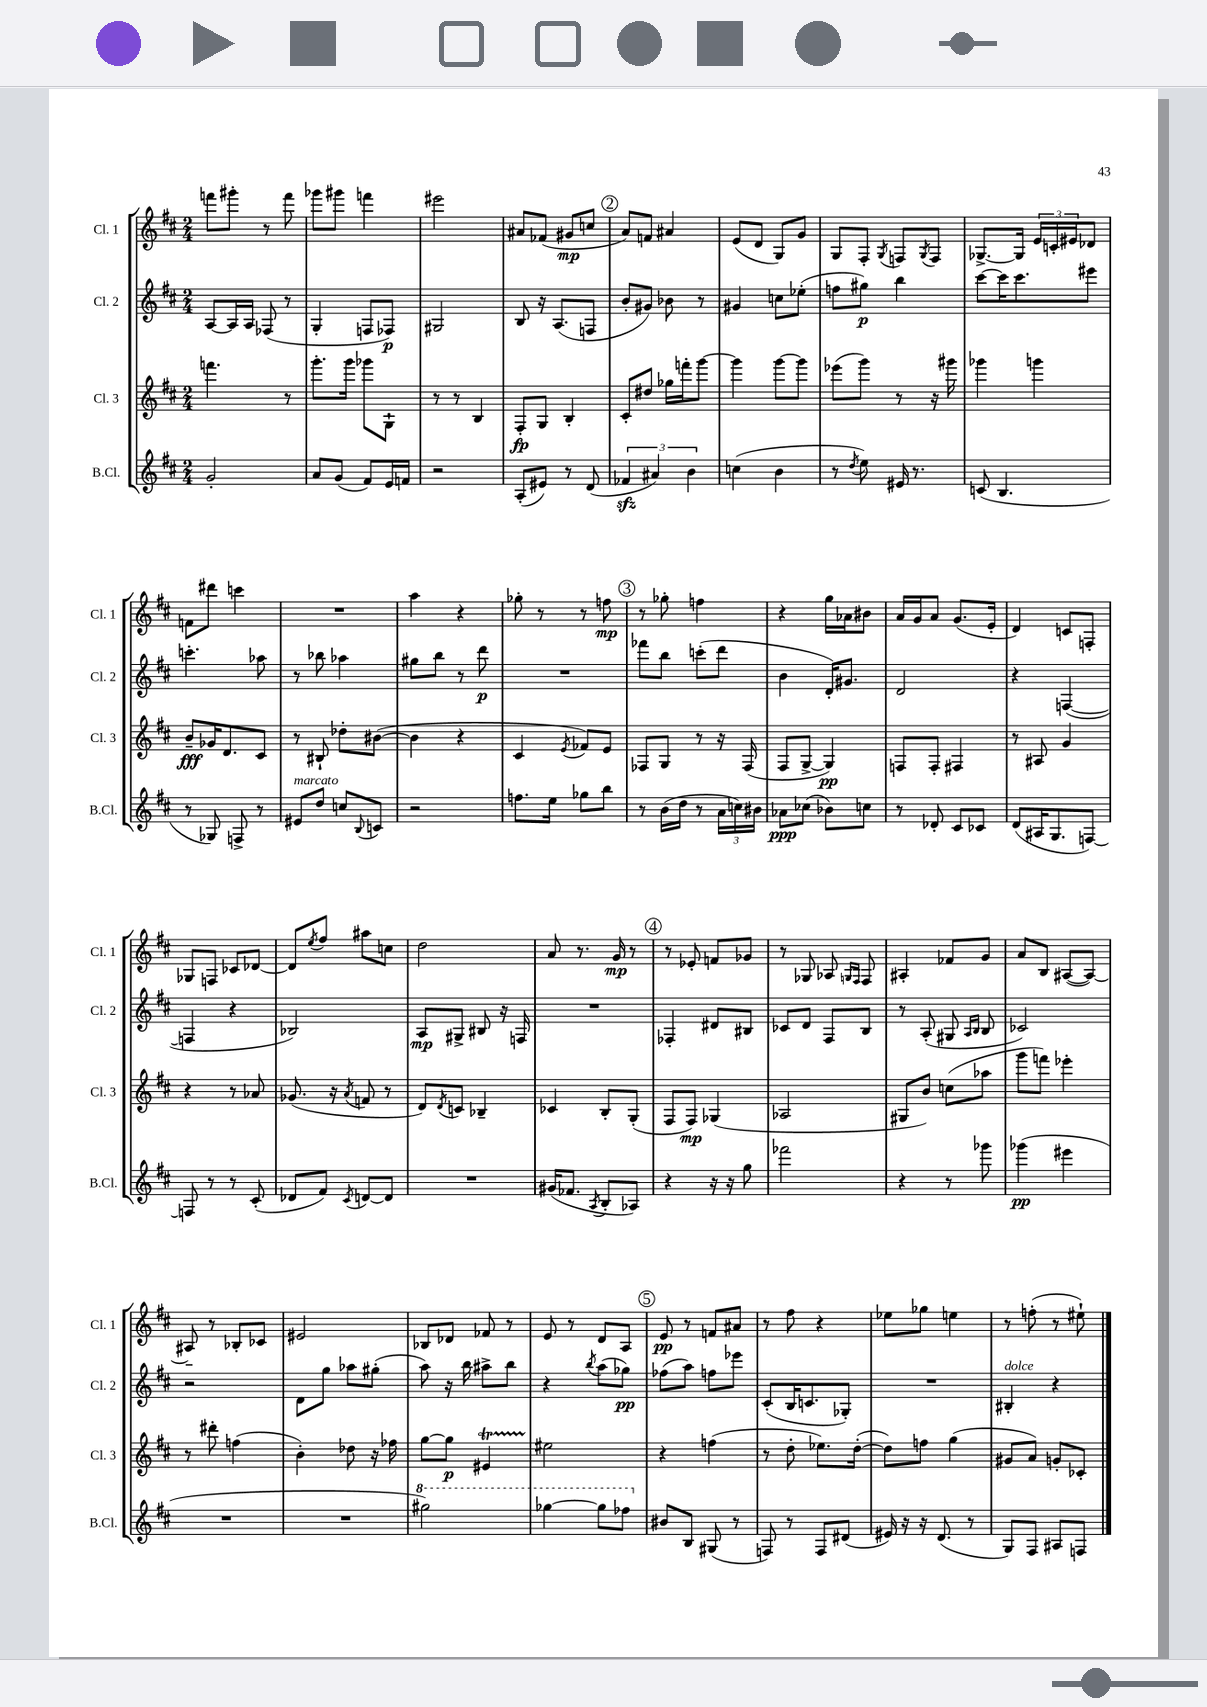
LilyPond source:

<<
\new StaffGroup <<
\new Staff = "s0" \with { instrumentName = "Cl. 1" shortInstrumentName = "Cl. 1" } {
    \clef treble \key d \major \numericTimeSignature \time 2/4
    f'''8 gis'''8-. r8 f'''8 |
    ges'''8 gis'''8 f'''4 |
    eis'''2 |
    ais'8 fes'8( gis'8\mp c''8 |
    \mark \markup { \circle "2" } a'8) f'8 ais'4 |
    e'8( d'8 g8) g'8 |
    g8 fis8-. \acciaccatura { g8 } f8 \acciaccatura { g8 } f8 |
    ges8.~-> ges16 \tuplet 3/2 { e'16 c'16-. eis'16 } des'8 |
    f'8 dis'''8 c'''4 |
    R2 |
    a''4 r4 |
    ges''8-. r8 r8 f''8\mp |
    \mark \markup { \circle "3" } r8 ges''8-. f''4 |
    r4 g''16 aes'16 bis'8 |
    a'16 g'16 a'8 g'8.( e'16-. |
    d'4) c'8 f8-. |
    ges8 f8 ces'8 des'8~ |
    des'8 \acciaccatura { e''8 } fis''8 ais''8 c''8 |
    d''2 |
    a'8 r8. g'16\mp r8 |
    \mark \markup { \circle "4" } r8 ees'8-. f'8 ges'8 |
    r8 ges8 aes8 \grace { g16 fis16 } fis8 |
    ais4-. fes'8 g'8 |
    a'8 b8 ais8~( ais8~) |
    ais8-- r8 bes8-. ces'8 |
    eis'2 |
    bes8 des'8 fes'8 r8 |
    e'8 r8 d'8 a8 |
    \mark \markup { \circle "5" } e'8\pp r8 f'8 ais'8 |
    r8 fis''8 r4 |
    ees''8 ges''8 e''4 |
    r8 f''8-.( r8 eis''8-!) \bar "|." |
}
\new Staff = "s1" \with { instrumentName = "Cl. 2" shortInstrumentName = "Cl. 2" } {
    \clef treble \key d \major \numericTimeSignature \time 2/4
    a8~ a16 a16 fes8( r8 |
    g4-. f8 fes8\p) |
    gis2 |
    b8 r16 a8.( f8 |
    \mark \markup { \circle "2" } b'8-. gis'8) bes'8 r8 |
    gis'4 c''8 ees''8-.( |
    f''8 gis''8\p) b''4 |
    cis'''8~ cis'''16 cis'''8. eis'''8 |
    c'''4.-. aes''8 |
    r8 bes''8 aes''4 |
    gis''8 b''8 r8 d'''8\p |
    R2 |
    \mark \markup { \circle "3" } fes'''8 b''8 c'''8-.( d'''8 |
    b'4 d'16-.) gis'8. |
    d'2 |
    r4 f4~( |
    f4 r4 |
    bes2) |
    a8\mp gis8-> bis8 r16 f16 |
    R2 |
    \mark \markup { \circle "4" } fes4-. dis'8 bis8 |
    ces'8 d'8 fis8 b8 |
    r8 a8-.( gis8 \grace { a16 b16 } b8 |
    ces'2) |
    r2 |
    d'8 g''8 aes''8 gis''8-.( |
    a''8) r16 b''16 ais''8-> b''8 |
    r4 \acciaccatura { b''8 } a''8( ges''8\pp) |
    \mark \markup { \circle "5" } fes''8( a''8) f''8 ees'''8 |
    cis'8-.( b16 c'8. ges8-.) |
    R2 |
    bis4-.^\markup { \italic "dolce" } r4 \bar "|." |
}
\new Staff = "s2" \with { instrumentName = "Cl. 3" shortInstrumentName = "Cl. 3" } {
    \clef treble \key d \major \numericTimeSignature \time 2/4
    f'''4. r8 |
    g'''8.-. g'''16 ges'''8 g8-! |
    r8 r8 b4 |
    fis8-.\fp g8 b4-. |
    \mark \markup { \circle "2" } cis'8-. dis''8 ges''16 f'''16-. g'''8~ |
    g'''4 g'''8~ g'''8 |
    ees'''8( g'''8) r8 r16 gis'''16 |
    ges'''4 g'''4 |
    b'8--\fff ges'16 d'8. cis'8 |
    r8 bis8-! des''8-. bis'8~( |
    bis'4 r4 |
    cis'4 \acciaccatura { e'8 } fes'8) e'8 |
    \mark \markup { \circle "3" } fes8 g8 r8 r16 fes16( |
    fis8 g8~-> g4\pp) |
    f8 f8-. fis4 |
    r8 ais8 g'4 |
    r4 r8 aes'8 |
    ges'8.( r16 \acciaccatura { a'8 } f'8 r8 |
    d'8) \acciaccatura { d'8 } c'8 bes4-- |
    ces'4 b8-. g8-.( |
    \mark \markup { \circle "4" } fis8 fis8\mp) ges4( |
    aes2 |
    gis8 b'8) c''8( aes''8 |
    g'''8 f'''8) ees'''4-. |
    r8 dis'''8-. f''4( |
    b'4-.) des''8 r16 fes''16 |
    g''8~ g''8\p eis'4\startTrillSpan |
    eis''2\stopTrillSpan |
    \mark \markup { \circle "5" } r4 f''4( |
    r8 d''8-. ees''8.) d''16~-.( |
    d''8) f''8 g''4( |
    gis'8 a'8) g'8-. ces'8-. \bar "|." |
}
\new Staff = "s3" \with { instrumentName = "B.Cl." shortInstrumentName = "B.Cl." } {
    \clef treble \key d \major \numericTimeSignature \time 2/4
    g'2-. |
    a'8 g'8( fis'8) e'16 f'16 |
    r2 |
    a8-.( eis'8) r8 d'8( |
    \mark \markup { \circle "2" } \tuplet 3/2 { fes'4\sfz ais'4) b'4 } |
    c''4( b'4 |
    r8 \acciaccatura { d''8 } e''8) eis'16 r8. |
    c'8( b4. |
    r8 ges8) f8-> r8 |
    eis'8^\markup { \italic "marcato" } d''8 c''8 \appoggiatura { b8 } c'8 |
    r2 |
    f''8. e''16 ges''8 b''8 |
    \mark \markup { \circle "3" } r8 b'16( d''16 r8 \tuplet 3/2 { a'16 c''16) bis'16 } |
    aes'8\ppp ces''8( bes'8) c''8 |
    r8 des'8-. cis'8 ces'8 |
    d'8( ais16 g8. f8~) |
    f8 r8 r8 cis'8-.( |
    des'8 fis'8) \acciaccatura { cis'8 } d'8~ d'8 |
    R2 |
    gis'16( fes'8. \acciaccatura { a8 } b8-. aes8) |
    \mark \markup { \circle "4" } r4 r16 r16 g''8 |
    fes'''2 |
    r4 r8 ges'''8 |
    ges'''4\pp( eis'''4 |
    R2 |
    R2 |
    \ottava #1 gis'''2) |
    ges'''4~ ges'''8 fes'''8 \ottava #0 |
    \mark \markup { \circle "5" } bis'8 b8 gis8( r8 |
    f8) r8 f8 dis'8( |
    eis'16) r16 r16 d'8.( r8 |
    g8) fis8 ais8 f8 \bar "|." |
}
>>
>>
\layout { \context { \Score \remove "Bar_number_engraver" } }
